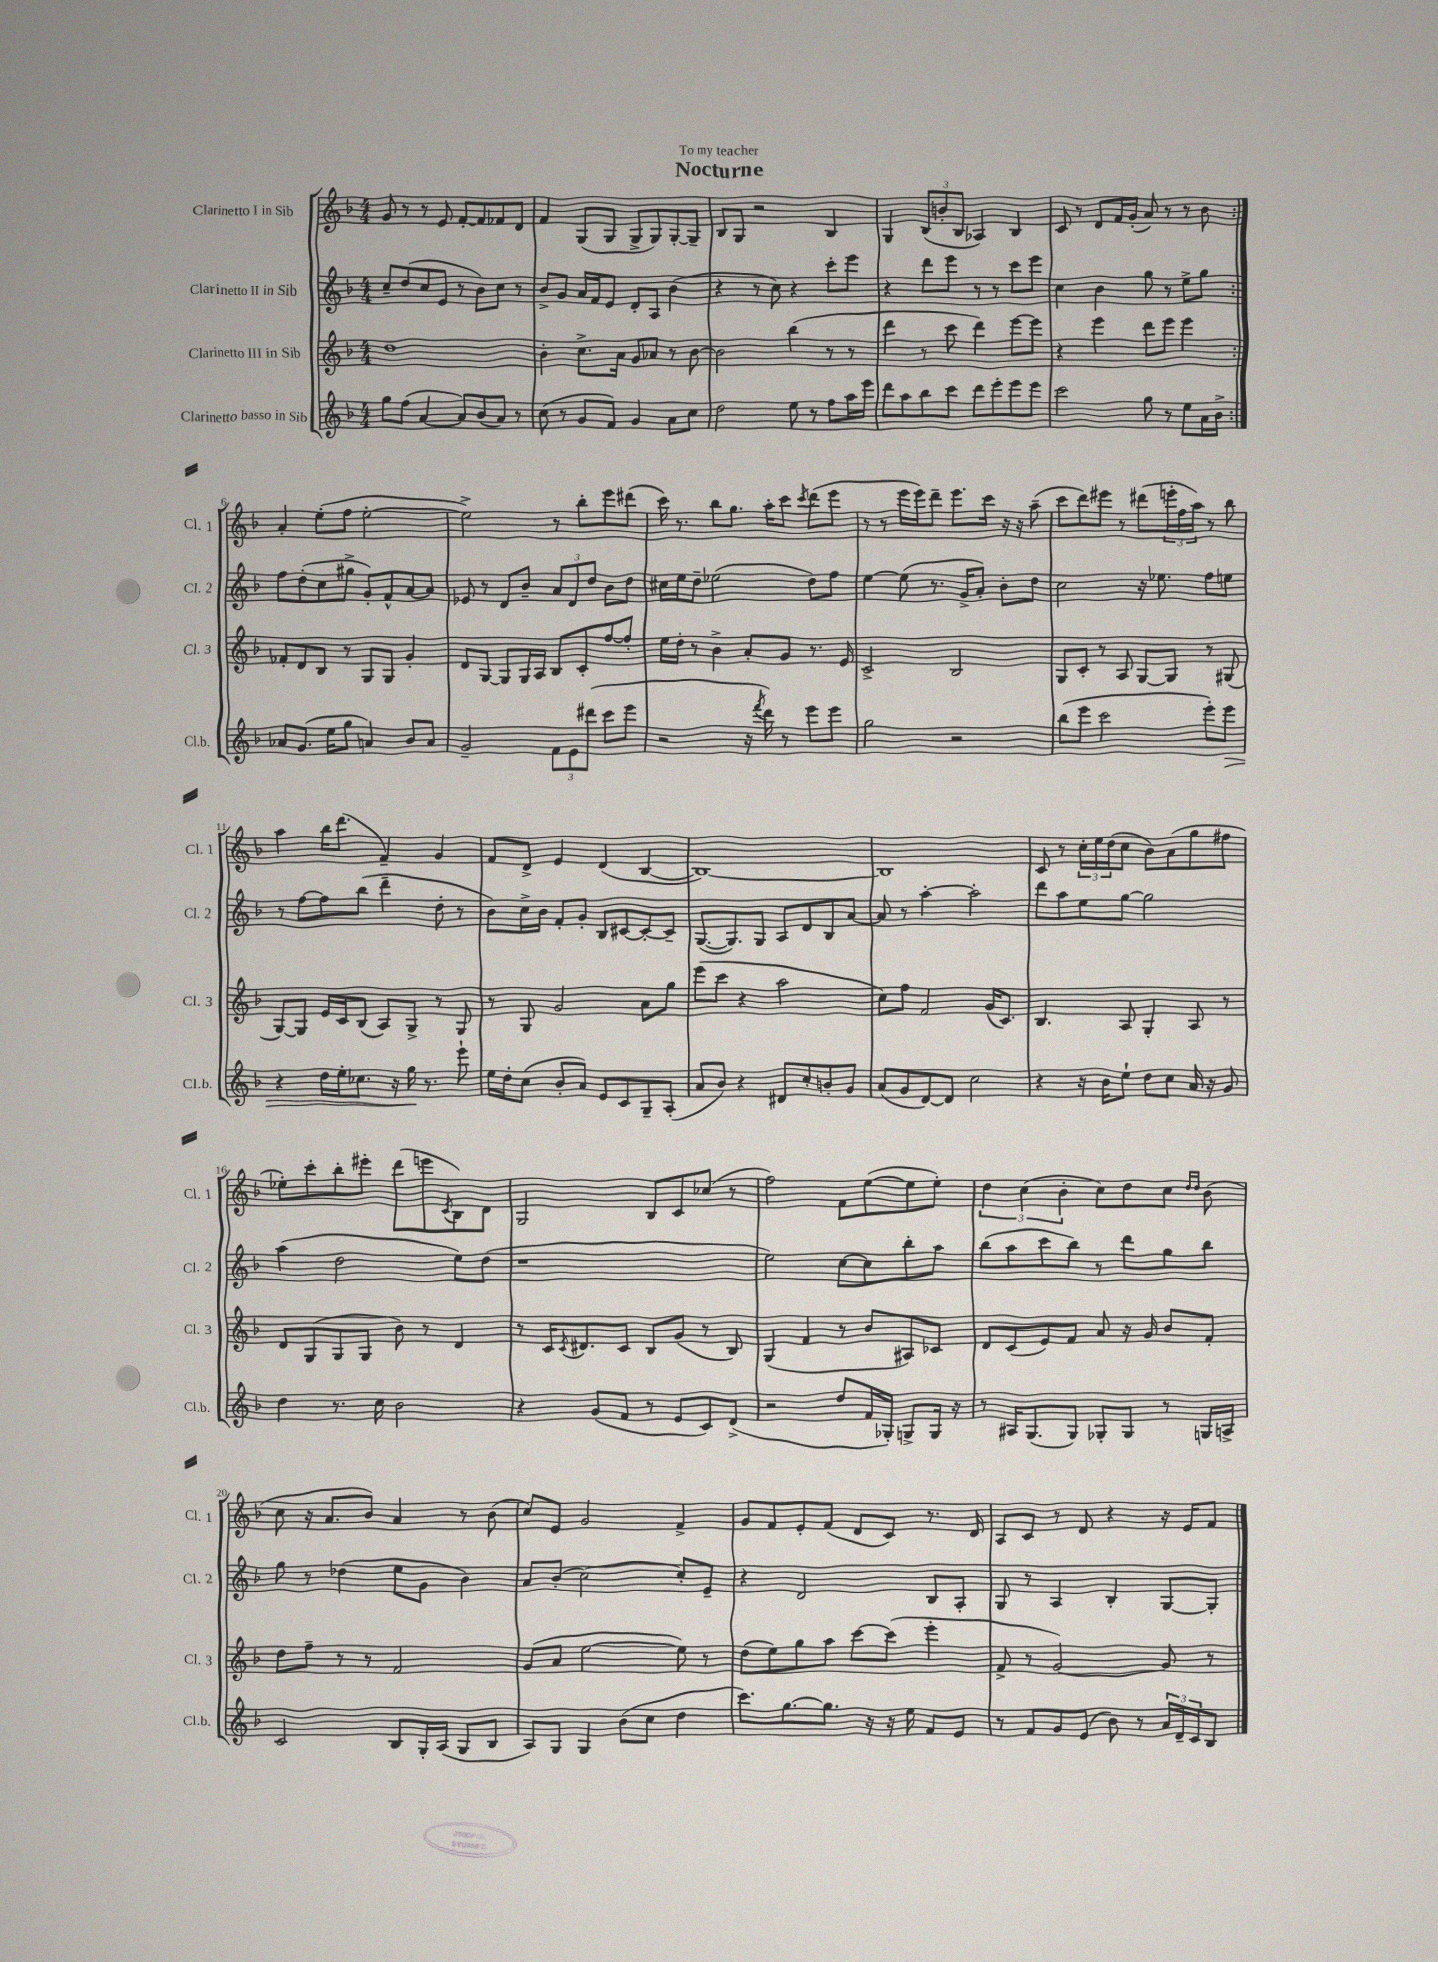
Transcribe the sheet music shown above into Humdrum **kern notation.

**kern	**dynam	**kern	**kern	**kern
*part4	*part4	*part3	*part2	*part1
*staff4	*staff4	*staff3	*staff2	*staff1
*I"Clarinetto basso in Sib	*	*I"Clarinetto III in Sib	*I"Clarinetto II in Sib	*I"Clarinetto I in Sib
*I'Cl.b.	*	*I'Cl. 3	*I'Cl. 2	*I'Cl. 1
*clefG2	*	*clefG2	*clefG2	*clefG2
*k[b-]	*	*k[b-]	*k[b-]	*k[b-]
*M4/4	*	*M4/4	*M4/4	*M4/4
=1	=1	=1	=1	=1
8gg\L	.	1dd	8cc~/L	8g/
(8ff\J	.	.	(8dd/	8r
[4a/	.	.	8cc/	8r
.	.	.	8e/J	8e/
8a/L])	.	.	8r	[8f'/L
(8b-/	.	.	8b-\L)	8f/]
8a/J)	.	.	8cc\J	8f-X/
8r	.	.	8r	8d/J
=2	=2	=2	=2	=2
(8cc\	.	4b-'\	8b-^/L	4f/
8r	.	.	8g/J	.
8g/L	.	8.cc^\L	16a/LL	(8G/L
.	.	.	16f/J	.
8f/J)	.	.	8e/J	8G/J
.	.	16a\Jk	.	.
4g/	.	8g/L	8d'/L	8G^/L
.	.	8a-X/J	8A/J	8G/)
8a\L	.	8r	(4b-\	[8G'/
8cc\J	.	[8b-\	.	8G~/J]
=3	=3	=3	=3	=3
2dd\	.	2b-\]	4r	8B-/L
.	.	.	.	8G/J
.	.	.	8r	2r
.	.	.	8cc\)	.
8ee\	.	(4bb-\	4r	.
8r	.	.	.	.
8ff\L	.	8r	8ccc'\L	4B-/
16aa\L	.	8r	8eee\J	.
16eee\JJ	.	.	.	.
=4	=4	=4	=4	=4
8ddd\L	.	4ddd\	4r	4G/
8aa\	.	.	.	.
8bb-\	.	8r	8ddd\L	(12B-/L
.	.	.	.	12bn'/
8ccc\J	.	8ccc\	8eee\J	.
.	.	.	.	12B-/J
8ddd\L	.	4ddd\)	8r	4A-X/)
8eee'\	.	.	8r	.
8eee\	.	[8eee\L	8ccc\L	4B-/
8eee\J	.	8eee\J]	8eee\J	.
=5	=5	=5	=5	=5
2ccc\	.	4r	4cc\	8c/
.	.	.	.	8r
.	.	4eee\	4b-\	8d/L
.	.	.	.	16f/L
.	.	.	.	(16g'/JJ
8gg\	.	8ddd\L	8gg\	8a/)
8r	.	8eee\J	8r	8r
8ee\L	.	4eee\	8ee^\L	8r
16a\L	.	.	8gg\J	8b-\
16b-^\JJ	.	.	.	.
!!LO:LB:g=z
=6:|!	=6:|!	=6:|!	=6:|!	=6:|!
8a-X/L	.	8f-X'/L	8ff\L	4a'/
(8.g/J	.	8d/	(8dd'\	.
.	.	8B-/J	8cc\	(8ee'\L
16ee\KL	.	.	.	.
8gg\J	.	8r	8gg#X^\J	8ff\J
4an/)	.	8G/L	8g'/L)	[2ee'\
.	.	8G/J	8f^^/	.
8b-/L	.	4g'/	[8a/	.
8a/J	.	.	8a/J]	.
=7	=7	=7	=7	=7
2g~/	.	8d/L	8e-X/	2ee^\])
.	.	[8G/J	8r	.
.	.	8G/L]	8d/L	.
.	.	16G/L	8b-~/J	.
.	.	16A/JJ	.	.
12f\L	.	8B-/L	12a/L	8r
12e\	.	.	12d/	.
.	.	8c'/	.	8bb-'\L
(12ddd#X\J	.	.	12dd/J	.
8ccc\L	.	[8ff/	8b-\L	8eee\
8eee\J	.	8ff'/J]	8dd\J	(8ddd#X\J
=8	=8	=8	=8	=8
2r	.	16ee\LL	16cc#X\LL	16ccc\)
.	.	16dd'\JJ	16ee\J	8.r
.	.	8r	8dd~\J	.
.	.	4b-^\	(2ee-X\	8bb-\L
.	.	.	.	8.gg\J
16r	.	8a'/L	.	.
8qfff/	.	.	.	.
16ddd\)	.	.	.	16aa'\KL
8r	.	8g/J	.	8ccc\J
.	.	.	.	8qccc/
8eee\L	.	8.r	8dd\L)	(8ddd\L
8eee\J	.	.	8ff\J	8eee\J
.	.	16e/	.	.
=9	=9	=9	=9	=9
2gg\	.	2c^/	[4ee\	8r
.	.	.	.	8r
.	.	.	(8ee\]	16eee\LL
.	.	.	.	16eee\J)
.	.	.	8.r	8ddd~\J
2r	.	2B-/	.	8.eee\L
.	.	.	16g^/KL	.
.	.	.	8a'/J)	.
.	.	.	.	16ccc\Jk
.	.	.	8b-'\L	16r
.	.	.	.	16r
.	.	.	8dd\J	(8aa~\
=10	=10	=10	=10	=10
(8bb-\L	.	8G/L	2cc\	8ccc\L
8eee\J	.	8c'/J	.	8ddd\)
2ccc\	.	8r	.	8eee#X\J
.	.	8A/	.	8r
.	.	[8G/L	16r	(8ddd#X\L
.	.	.	8.ee-X\	.
.	.	8G/J]	.	24eeen'\L
.	.	.	.	24ff\
.	.	.	.	24aa\JJ)
8eee'\L)	.	8r	8ff\L	8r
!	!LO:HP:b	!	!	!
8eee\J	>	(8G#X/	8een\J	8bb-\
!!LO:LB:g=z
=11	=11	=11	=11	=11
4r	.	[8G/L)	8r	4aa\
.	.	8G/J]	[8ff\L	.
16dd\LL	.	16e/LL	8ff\]	16bb-\KL
16ee'\J	.	16c/J	.	(8.ddd\J
8.cc-X\J	.	(8B-/J	(8bb-\J	.
.	.	8A/L)	4ddd~\	4f~/)
16r	.	.	.	.
16gg\	.	8G^/J	.	.
8.r	]	.	.	.
.	.	8r	8dd'\	4g/
8eee`\	.	8G/	8r	.
=12	=12	=12	=12	=12
16ee\LL	.	8r	8b-\L)	8f/L
16dd'\J	.	.	.	.
(8cc\J	.	8G/	16cc^\L	8d^/J
.	.	.	16b-\JJ	.
8b-'/L	.	2g/	8f'/L	4e/
8a/J)	.	.	8g'/J	.
8e/L	.	.	8B-/L	(4d/
8c/	.	.	[8c#X/	.
8G~/	.	8a\L	8c#'/_	[4B-/
(8A'/J	.	8gg\J	8c#~/J]	.
=13	=13	=13	=13	=13
8a/L	.	(8eee\L	([8.G/L	1B-_)
8b-/J)	.	8ccc\J	.	.
.	.	.	8.G/])	.
4r	.	4r	.	.
.	.	.	8G/J	.
8d#X/L	.	2aa\	8A/L	.
8cc'/	.	.	8d/	.
8bn'/	.	.	8B-/	.
8g/J	.	.	[8a/J	.
=14	=14	=14	=14	=14
(8a/L	.	8cc\L)	8a/]	1B-]
8g/	.	8ff\J	8r	.
[8d/)	.	2f/	[4aa'\	.
8d/J]	.	.	.	.
2cc\	.	.	2aa'\]	.
.	.	(16g/KL	.	.
.	.	8.c/J)	.	.
=15	=15	=15	=15	=15
4r	.	4.B-/	8ddd\L	8c/
.	.	.	8aa\	8r
16r	.	.	8ee\	24cc'\LL
.	.	.	.	24ee\
16b-\KL	.	.	.	.
.	.	.	.	(24dd\J
8ee`\J	.	8A/	[8gg\J	8cc\J
8dd\L	.	4G'/	2gg\]	8b-\L)
8cc\J	.	.	.	(8a\
16a/	.	8A/	.	8gg\
16r	.	.	.	.
8g/	.	8r	.	8ff#X\J
!!LO:LB:g=z
=16	=16	=16	=16	=16
4dd\	.	8d/L	(4aa\	8ee-X'\L)
.	.	(8G/	.	8ccc'\
8.r	.	8G/	2dd\	8bb-'\
.	.	8G/J	.	8eee#X'\J
16cc\	.	.	.	.
2b-\	.	8b-\)	.	(8ddd\L
.	.	8r	.	8eeen\
.	.	.	.	8qc/
.	.	4d/	8ee\L)	8B-\)
.	.	.	(8dd\J	8d\J
=17	=17	=17	=17	=17
4r	.	8r	1r	2G/
.	.	16c/KL	.	.
.	.	8qc/	.	.
.	.	8.d#X/	.	.
(8g/L	.	.	.	.
8f/J	.	8c/J	.	.
8r	.	8B-/L	.	8B-/L
8e/L	.	(8g/J	.	8c/
8c/)	.	8r	.	(8cc-X/J
(8d^/J	.	8B-/)	.	8r
=18	=18	=18	=18	=18
2r	.	(4G/	2ee\)	2ff\)
.	.	4f/	.	.
8dd/L	.	8r	[8cc\L	8f\L
16f/L	.	8b-/L	8cc\]	([8ee\
16G-X'/JJ)	.	.	.	.
8Gn^/L	.	8A#X/)	8bb-'\	8ee\]
16G/Jk	.	8c-X/J	8aa\J	8ee'\J)
16r	.	.	.	.
=19	=19	=19	=19	=19
8r	.	8d/L	(8bb-\L	6dd\
16A#X/KL	.	(8c/	8aa\	.
.	.	.	.	(6cc\
(8.G/	.	.	.	.
.	.	8e/)	8ccc\	.
.	.	.	.	6b-'\
8G/J)	.	8f/J	8bb-\J)	.
8G-X'/L	.	8a/	8r	8cc\L)
8G-/J	.	16r	8ddd\L	8dd\
.	.	16g/	.	.
8r	.	8b-/L	8gg\	8cc\J
.	.	.	.	16qqdd/LL
.	.	.	.	16qqdd/JJ
16Gn/LL	.	8f'/J	8bb-\J	(8b-\
16An^/JJ	.	.	.	.
!!LO:LB:g=z
=20	=20	=20	=20	=20
2c/	.	8dd\L	8gg\	8cc\
.	.	8ff~\J	8r	16r
.	.	.	.	8.a/L
.	.	8r	(4dd-X\	.
.	.	8r	.	8b-/J)
8B-/L	.	2f/	8ee\L	4a/
16G'/L	.	.	8g\J	.
(16A/JJ	.	.	.	.
8G/L	.	.	4b-\)	8r
8B-/J	.	.	.	(8b-\
=21	=21	=21	=21	=21
8A/L)	.	(8g/L	8a/L	8cc/L)
8G/J	.	8a/J	(8b-'/J	8e/J
4G/	.	[2ee\	[2cc\)	2g/
(8b-\L	.	.	.	.
8cc\J	.	.	.	.
4dd\	.	8ee\])	8cc'/L]	4f^/
.	.	8r	8e~/J	.
=22	=22	=22	=22	=22
8.ccc\L)	.	(8dd\L	4r	8g/L
.	.	8ee\)	.	8f/
[8.gg\	.	.	.	.
.	.	8gg\	2d/	8e'/
8.gg\J]	.	8aa\J	.	(8f/J
.	.	[8ccc\L	.	8d/L
16r	.	.	.	.
16r	.	(8ccc\J]	.	8c/J)
16ee\	.	.	.	.
8f/L	.	4eee'\	8B-/L	8.r
8e/J	.	.	8A'/J	.
.	.	.	.	16d/
=23	=23	=23	=23	=23
8r	.	8f^/	8G/	8A/L
8f/L	.	8r	8r	8c/J
8g/	.	[2g/)	4A/	8r
(8e/J	.	.	.	8d/
8b-\)	.	.	4B-'/	4r
8r	.	.	.	.
24a/LL	.	8g/]	[8G/L	16r
24d~/	.	.	.	.
.	.	.	.	16e/KL
24c/J	.	.	.	.
8B-/J	.	8r	8G'/J]	8f/J
==	==	==	==	==
*-	*-	*-	*-	*-
